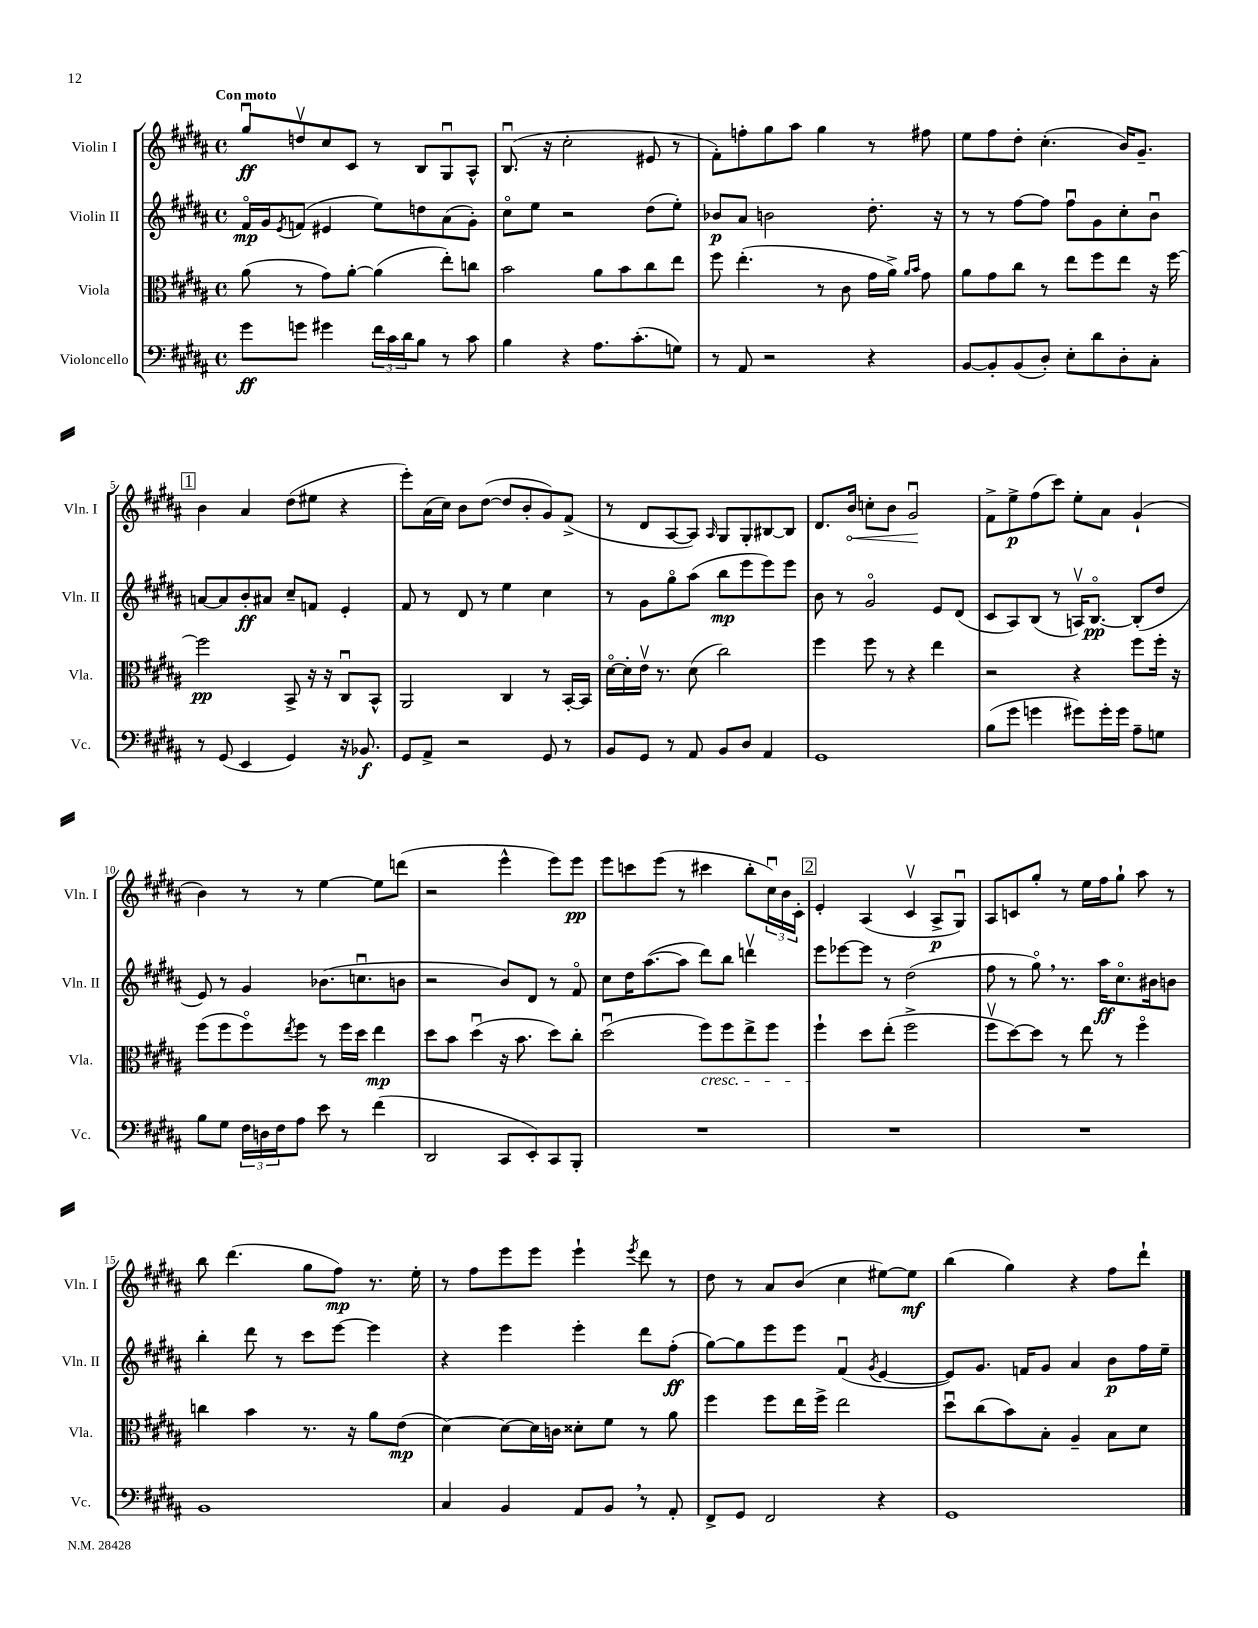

**kern	**dynam	**kern	**dynam	**kern	**dynam	**kern	**dynam
*part4	*part4	*part3	*part3	*part2	*part2	*part1	*part1
*staff4	*staff4	*staff3	*staff3	*staff2	*staff2	*staff1	*staff1
*I"Violoncello	*	*I"Viola	*	*I"Violin II	*	*I"Violin I	*
*I'Vc.	*	*I'Vla.	*	*I'Vln. II	*	*I'Vln. I	*
*clefF4	*	*clefC3	*	*clefG2	*	*clefG2	*
*k[f#c#g#d#a#]	*	*k[f#c#g#d#a#]	*	*k[f#c#g#d#a#]	*	*k[f#c#g#d#a#]	*
*M4/4	*	*M4/4	*	*M4/4	*	*M4/4	*
*met(c)	*	*met(c)	*	*met(c)	*	*met(c)	*
=1	=1	=1	=1	=1	=1	=1	=1
!	!	!	!	!	!	!LO:TX:a:B:t=Con moto	!
8g#\L	ff	(8a#\	.	16f#/LL	mp	8gg#u/L	ff
.	.	.	.	16g#/J	.	.	.
.	.	.	.	8qe/	.	.	.
8gn\J	.	8r	.	(8fn/J	.	8ddnv/	.
4g#X\	.	8g#\L)	.	4e#X/	.	8cc#/	.
.	.	[8a#'\J	.	.	.	8c#/J	.
24f#\LL	.	(4a#\]	.	8ee\L)	.	8r	.
24c#\	.	.	.	.	.	.	.
24d#\J	.	.	.	.	.	.	.
8B\J	.	.	.	8ddn\	.	8B/L	.
8r	.	8ee'\L)	.	(8a#\	.	8G#u/	.
8c#\	.	8ccn\J	.	8g#'\J)	.	8A#^^/J	.
=2	=2	=2	=2	=2	=2	=2	=2
4B\	.	2b\	.	8cc#\L	.	(8.Bu/	.
.	.	.	.	8ee\J	.	.	.
.	.	.	.	.	.	16r	.
4r	.	.	.	2r	.	2cc#'\	.
8.A#\L	.	8a#\L	.	.	.	.	.
.	.	8b\	.	.	.	.	.
(8.c#'\	.	.	.	.	.	.	.
.	.	8cc#\	.	(8dd#\L	.	8e#X/	.
8Gn\J)	.	8ee\J	.	8ee'\J)	.	8r	.
=3	=3	=3	=3	=3	=3	=3	=3
8r	.	8ff#\	.	8b-X/L	p	8f#'\L)	.
8AA#/	.	(4.ee'\	.	8a#/J	.	8ffn'\	.
2r	.	.	.	2bn\	.	8gg#\	.
.	.	.	.	.	.	8aa#\J	.
.	.	8r	.	.	.	4gg#\	.
.	.	8c#\	.	.	.	.	.
4r	.	16g#\LL	.	8.dd#'\	.	8r	.
.	.	16a#^\JJ)	.	.	.	.	.
.	.	16qqa#/LL	.	.	.	.	.
.	.	16qqb/JJ	.	.	.	.	.
.	.	8g#\	.	.	.	8ff#X\	.
.	.	.	.	16r	.	.	.
=4	=4	=4	=4	=4	=4	=4	=4
[8BB/L	.	8a#\L	.	8r	.	8ee\L	.
8BB'/]	.	8g#\	.	8r	.	8ff#\	.
(8BB/	.	8cc#\J	.	[8ff#\L	.	8dd#'\J	.
8D#'/J)	.	8r	.	8ff#\J]	.	(4.cc#'\	.
8E'\L	.	8ee\L	.	8ff#u\L	.	.	.
8d#\	.	8ff#\	.	8g#\	.	.	.
8D#'\	.	8ee\J	.	8cc#'\	.	16b/KL)	.
.	.	.	.	.	.	8.g#~/J	.
8C#'\J	.	16r	.	8bu\J	.	.	.
.	.	[16ff#\	.	.	.	.	.
!!LO:LB:g=z
!!LO:REH:place=s1:t=1
=5	=5	=5	=5	=5	=5	=5	=5
8r	.	2ff#\]	pp	[8an/L	.	4b\	.
(8GG#/	.	.	.	8a/]	.	.	.
4EE/	.	.	.	8b'/	ff	4a#/	.
.	.	.	.	8a#X/J	.	.	.
4GG#/)	.	8BB^/	.	8cc#~/L	.	(8dd#\L	.
.	.	16r	.	8fn/J	.	8ee#X\J	.
.	.	16r	.	.	.	.	.
16r	.	8C#u/L	.	4e'/	.	4r	.
8.BB-X/	f	.	.	.	.	.	.
.	.	8BB^^/J	.	.	.	.	.
=6	=6	=6	=6	=6	=6	=6	=6
8GG#/L	.	2AA#/	.	8f#/	.	8eee'\L)	.
8AA#^/J	.	.	.	8r	.	(16a#\L	.
.	.	.	.	.	.	16cc#\JJ)	.
2r	.	.	.	8d#/	.	8b\L	.
.	.	.	.	8r	.	([8dd#\J	.
.	.	4C#/	.	4ee\	.	8dd#/L]	.
.	.	.	.	.	.	8b'/	.
8GG#/	.	8r	.	4cc#\	.	8g#/)	.
8r	.	[16BB'/LL	.	.	.	(8f#^/J	.
.	.	16BB/JJ]	.	.	.	.	.
=7	=7	=7	=7	=7	=7	=7	=7
8BB/L	.	[16d#\LL	.	8r	.	8r	.
.	.	16d#'\]	.	.	.	.	.
8GG#/J	.	16ev\JJ	.	8g#\L	.	8d#/L	.
.	.	8.r	.	.	.	.	.
8r	.	.	.	8gg#\	.	[8A#/	.
8AA#/	.	(8d#\	.	(8aa#\J	.	8A#/J])	.
.	.	.	.	.	.	16qqA#/	.
8BB/L	.	2cc#\)	.	8bb\L	mp	8G#/L	.
8D#/J	.	.	.	8eee\	.	8G#'/	.
4AA#/	.	.	.	8eee\)	.	[8B#X/	.
.	.	.	.	8eee\J	.	8B#/J]	.
=8	=8	=8	=8	=8	=8	=8	=8
1GG#	.	4ff#\	.	8b\	.	8.d#/L	.
.	.	.	.	8r	.	.	.
!	!	!	!	!	!	!	!LO:HP:b
.	.	.	.	.	.	16b/Jk	<
.	.	8ff#\	.	2g#/	.	8ccn'\L	.
.	.	8r	.	.	.	8b\J	.
.	.	4r	.	.	.	2g#u/	.
.	.	4ee\	.	8e/L	.	.	.
.	.	.	.	(8d#/J	.	.	.
.	.	.	.	.	.	.	[
=9	=9	=9	=9	=9	=9	=9	=9
(8B\L	.	2r	.	8c#/L	.	8f#^\L	.
8g#\J	.	.	.	8A#/)	.	8ee^\	p
4gn\	.	.	.	(8B/J	.	(8ff#\	.
.	.	.	.	8r	.	8ccc#\J)	.
8g#X\L)	.	4r	.	16Anv/KL)	.	8ee'\L	.
.	.	.	.	[8.B/J	pp	.	.
16g#'\L	.	.	.	.	.	8a#\J	.
16g#\JJ	.	.	.	.	.	.	.
8A#~\L	.	8ff#\L	.	(8B'/L]	.	(4g#`/	.
8Gn\J	.	16ff#'\Jk	.	8dd#/J	.	.	.
.	.	16r	.	.	.	.	.
!!LO:LB:g=z
=10	=10	=10	=10	=10	=10	=10	=10
8B\L	.	(8ff#\L	.	8e/)	.	4b\)	.
8G#\J	.	8ff#\	.	8r	.	.	.
24F#\LL	.	8ff#\)	.	4g#/	.	8r	.
24Dn\	.	.	.	.	.	.	.
24F#\J	.	.	.	.	.	.	.
.	.	8qee/	.	.	.	.	.
8A#\J	.	8ff#\J	.	.	.	8r	.
8e\	.	8r	.	(8.b-X\L	.	[4ee\	.
8r	.	16ff#\LL	.	.	.	.	.
.	.	16dd#\JJ	.	8.ccnu\	.	.	.
(4f#\	.	4ee\	mp	.	.	8ee\L]	.
.	.	.	.	8bn\J	.	(8dddn\J	.
=11	=11	=11	=11	=11	=11	=11	=11
2DD#/	.	8dd#\L	.	2r	.	2r	.
.	.	8b\J	.	.	.	.	.
.	.	(4dd#u\	.	.	.	.	.
8CC#/L	.	16r	.	8b/L)	.	4eee^^\	.
.	.	8.b\	.	.	.	.	.
8EE'/)	.	.	.	8d#/J	.	.	.
8CC#/	.	8dd#\L)	.	8r	.	8eee\L)	.
8BBB'/J	.	8cc#'\J	.	8f#/	.	8eee\J	pp
=12	=12	=12	=12	=12	=12	=12	=12
1r	.	(2dd#u\	.	8cc#\L	.	8eee\L	.
.	.	.	.	16dd#\K	.	8cccn\	.
.	.	.	.	([8.aa#\	.	.	.
.	.	.	.	.	.	(8eee\J	.
.	.	.	.	8aa#\J]	.	8r	.
!	!	!LO:TX:b:i:t=cresc.	!	!	!	!	!
.	.	8ff#\L)	.	8ddd#\L)	.	4ccc#X\	.
.	.	8ff#\	.	8bb\J	.	.	.
.	.	8ee^\	.	4dddnv\	.	8bb'\L	.
.	.	8ff#\J	.	.	.	24cc#u\L)	.
.	.	.	.	.	.	24b\	.
.	.	.	.	.	.	24c#'\JJ	.
!!LO:REH:place=s1:t=2
=13	=13	=13	=13	=13	=13	=13	=13
1r	.	4ff#`\	.	8eee\L	.	4e'/	.
.	.	.	.	[8eee-X\	.	.	.
.	.	8dd#\L	.	8eee-\J]	.	(4A#/	.
.	.	(8ee'\J	.	8r	.	.	.
.	.	2ff#^\	.	(2dd#\	.	4c#v/	.
.	.	.	.	.	.	8A#^/L	p
.	.	.	.	.	.	8G#u/J)	.
=14	=14	=14	=14	=14	=14	=14	=14
1r	.	8ff#v\L	.	8ff#\	.	8A#/L	.
.	.	[8dd#\)	.	8r	.	8cn/	.
.	.	8dd#\J]	.	8gg#,\)	.	8gg#'/J	.
.	.	8r	.	8.r	.	8r	.
.	.	8ee\	.	.	.	16ee\LL	.
.	.	.	.	16aa#\KL	ff	16ff#\J	.
.	.	8r	.	8.cc#\	.	8gg#`\J	.
.	.	4ff#\	.	.	.	8aa#\	.
.	.	.	.	16b#X\k	.	.	.
.	.	.	.	8bn\J	.	8r	.
!!LO:LB:g=z
=15	=15	=15	=15	=15	=15	=15	=15
1BB	.	4ccn\	.	4bb'\	.	8bb\	.
.	.	.	.	.	.	(4.ddd#\	.
.	.	4b\	.	8ddd#\	.	.	.
.	.	.	.	8r	.	.	.
.	.	8.r	.	8ccc#\L	.	8gg#\L	.
.	.	.	.	[8eee\J	.	8ff#\J)	mp
.	.	16r	.	.	.	.	.
.	.	8a#\L	.	4eee\]	.	8.r	.
.	.	(8e\J	mp	.	.	.	.
.	.	.	.	.	.	16ee'\	.
=16	=16	=16	=16	=16	=16	=16	=16
4C#/	.	[4d#\)	.	4r	.	8r	.
.	.	.	.	.	.	8ff#\L	.
4BB/	.	8d#\L_	.	4eee\	.	8eee\	.
.	.	16d#\L]	.	.	.	8eee\J	.
.	.	16cn\JJ	.	.	.	.	.
8AA#/L	.	8d##X'\L	.	4eee'\	.	4eee`\	.
8BB,/J	.	8f#\J	.	.	.	.	.
.	.	.	.	.	.	8qeee/	.
8r	.	8r	.	8ddd#\L	.	8ddd#\	.
8AA#'/	.	8a#\	.	(8ff#'\J	ff	8r	.
=17	=17	=17	=17	=17	=17	=17	=17
8FF#^/L	.	4ff#\	.	[8gg#\L)	.	8dd#\	.
8GG#/J	.	.	.	8gg#\]	.	8r	.
2FF#/	.	8ff#\L	.	8eee\	.	8a#/L	.
.	.	16ee\L	.	8eee\J	.	(8b/J	.
.	.	16ff#^\JJ	.	.	.	.	.
.	.	2ee\	.	(4f#u/	.	4cc#\	.
.	.	.	.	8qg#/	.	.	.
4r	.	.	.	[4e/	.	[8ee#X\L)	.
.	.	.	.	.	.	8ee#\J]	mf
=18	=18	=18	=18	=18	=18	=18	=18
1GG#	.	8dd#u\L	.	8e/L])	.	(4bb\	.
.	.	(8cc#\	.	8.g#/J	.	.	.
.	.	8b\)	.	.	.	4gg#\)	.
.	.	.	.	16fn/KL	.	.	.
.	.	8B'\J	.	8g#/J	.	.	.
.	.	4A#~/	.	4a#/	.	4r	.
.	.	8B\L	.	8b\L	p	8ff#\L	.
.	.	8d#\J	.	16ff#\L	.	8ddd#`\J	.
.	.	.	.	16ee~\JJ	.	.	.
==	==	==	==	==	==	==	==
*-	*-	*-	*-	*-	*-	*-	*-
